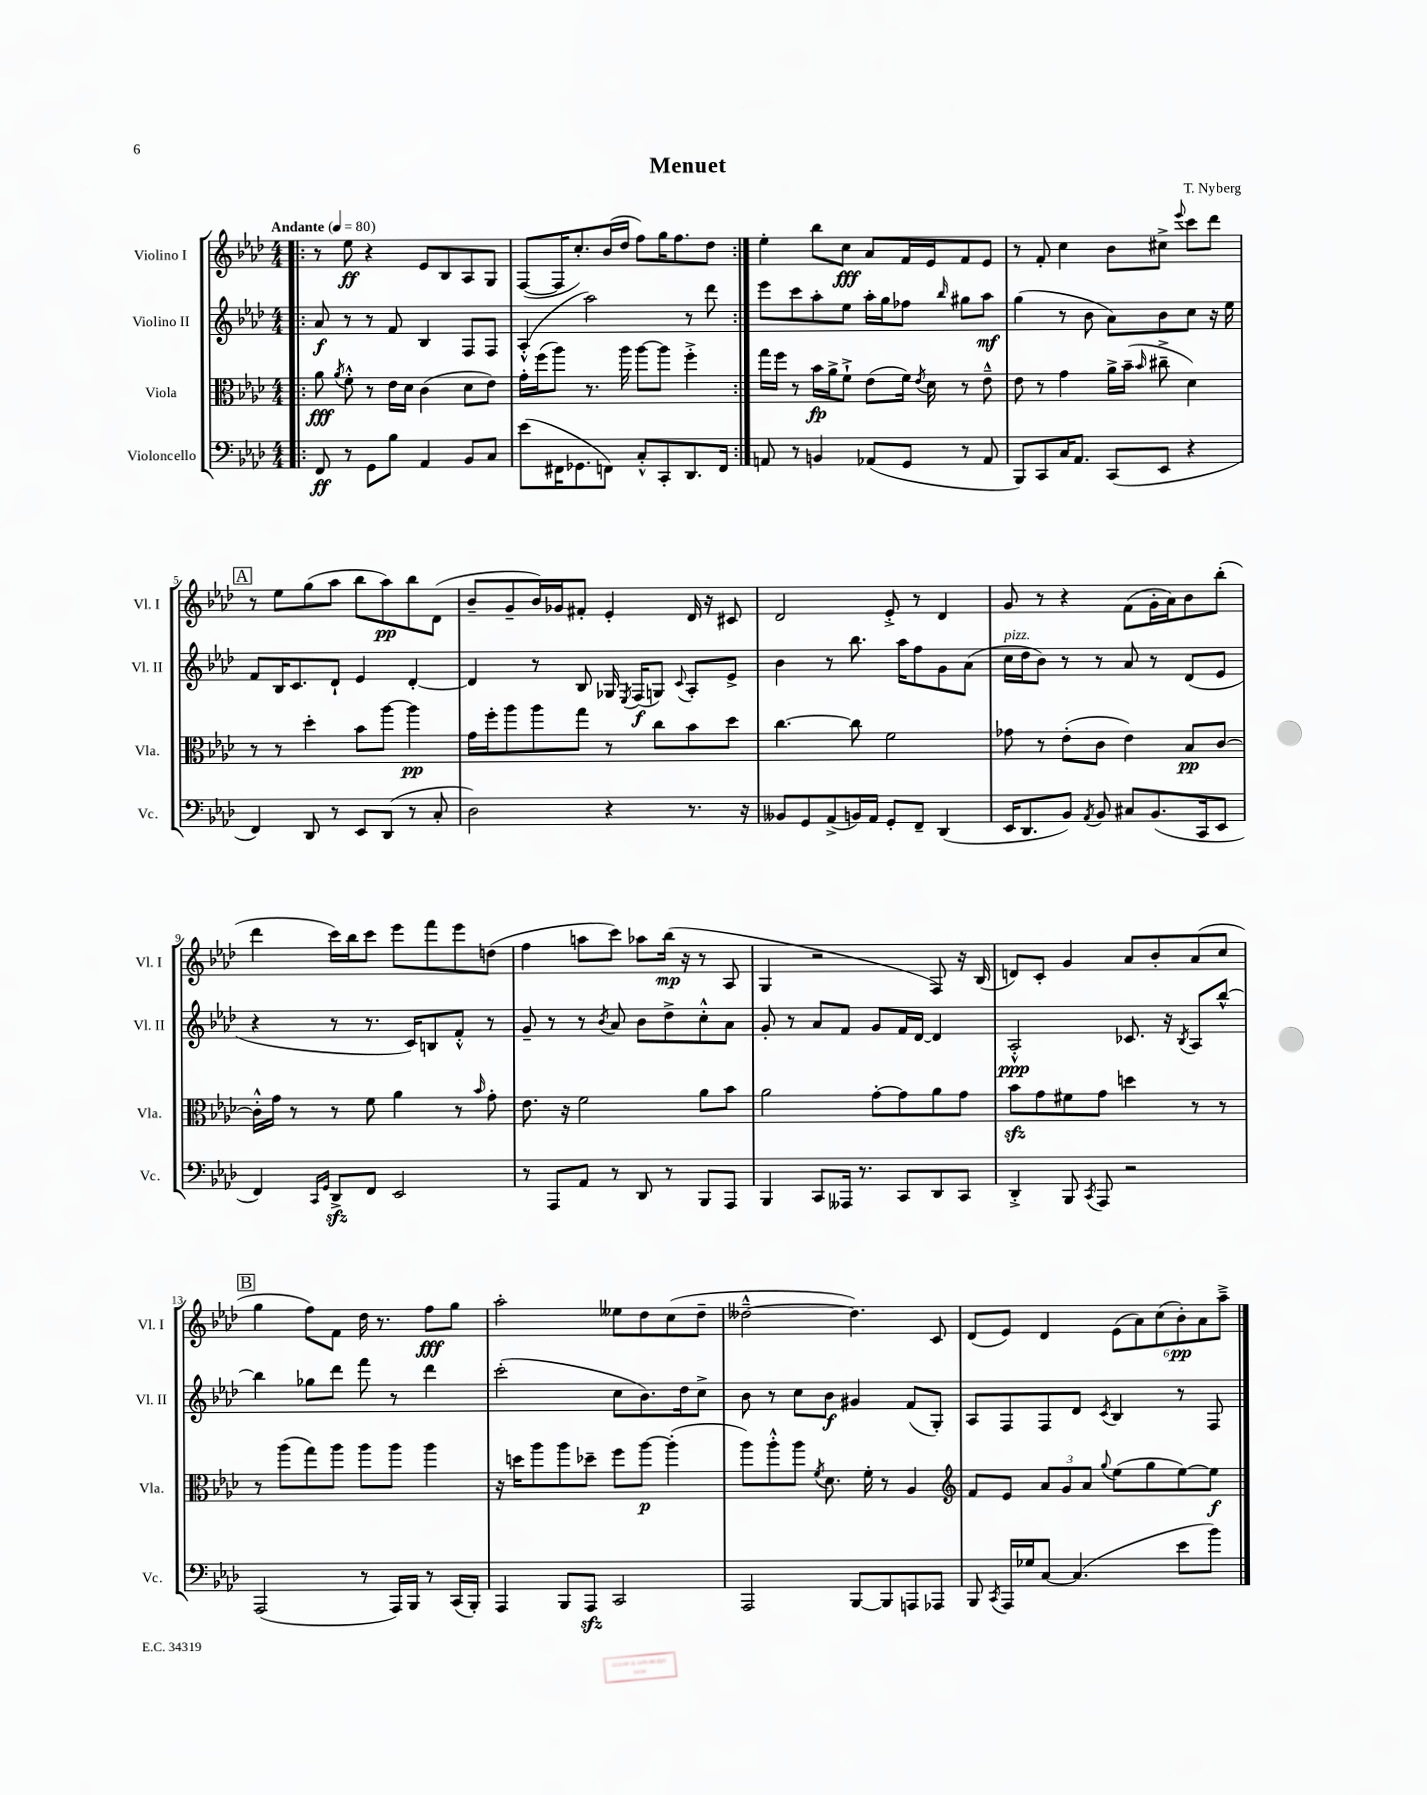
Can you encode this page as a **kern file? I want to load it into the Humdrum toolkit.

**kern	**dynam	**kern	**dynam	**kern	**dynam	**kern	**dynam
*part4	*part4	*part3	*part3	*part2	*part2	*part1	*part1
*staff4	*staff4	*staff3	*staff3	*staff2	*staff2	*staff1	*staff1
*I"Violoncello	*	*I"Viola	*	*I"Violino II	*	*I"Violino I	*
*I'Vc.	*	*I'Vla.	*	*I'Vl. II	*	*I'Vl. I	*
*clefF4	*	*clefC3	*	*clefG2	*	*clefG2	*
*k[b-e-a-d-]	*	*k[b-e-a-d-]	*	*k[b-e-a-d-]	*	*k[b-e-a-d-]	*
*M4/4	*	*M4/4	*	*M4/4	*	*M4/4	*
*MM80	*	*MM80	*	*MM80	*	*MM80	*
=1!|:	=1!|:	=1!|:	=1!|:	=1!|:	=1!|:	=1!|:	=1!|:
!	!	!	!	!	!	!LO:TX:a:B:t=Andante	!
8FF/	ff	8a-\	fff	8a-/	f	8r	.
.	.	8qa-/	.	.	.	.	.
8r	.	8f'^^\	.	8r	.	8ee-\	ff
8GG\L	.	8r	.	8r	.	4r	.
8B-\J	.	16e-\LL	.	8f/	.	.	.
.	.	16d-\JJ	.	.	.	.	.
4AA-/	.	(4c\	.	4B-/	.	8e-/L	.
.	.	.	.	.	.	8B-/	.
8BB-/L	.	8d-\L	.	8F/L	.	8A-/	.
8C/J	.	8e-\J)	.	8F/J	.	8G/J	.
=2	=2	=2	=2	=2	=2	=2	=2
(8e-\L	.	16g'\LL	.	(4A-'^^/	.	([8F/L	.
.	.	(16ff\J	.	.	.	.	.
16FF#X\K	.	8aa-\J)	.	.	.	16F/K]	.
8.GG-X\	.	.	.	.	.	8.cc'/)	.
.	.	8.r	.	2aa-\)	.	.	.
8FFn\J)	.	.	.	.	.	(16b-/L	.
.	.	16aa-\	.	.	.	16dd-/JJ	.
8C'^^/L	.	[8aa-\L	.	.	.	8ff\L)	.
8CC'/	.	8aa-\J]	.	.	.	16gg\K	.
.	.	.	.	.	.	8.ff\	.
8.DD-/	.	4ff'^\	.	8r	.	.	.
.	.	.	.	8ddd-\	.	8dd-\J	.
16FF/Jk	.	.	.	.	.	.	.
=3:|!	=3:|!	=3:|!	=3:|!	=3:|!	=3:|!	=3:|!	=3:|!
8AAn/	.	16gg\LL	.	8eee-\L	.	4ee-'\	.
.	.	16ff\JJ	.	.	.	.	.
8r	.	8r	.	8ccc\	.	.	.
4BBn/	.	16b-\LL	fp	8aa-'\	.	8bb-\L	.
.	.	16a-^\J	.	.	.	.	.
.	.	8f`^\J	.	8ee-\J	.	8cc\J	fff
(8AA-X/L	.	(8e-\L	.	16aa-'\LL	.	8a-/L	.
.	.	.	.	16gg\J	.	.	.
8GG/J	.	16f\Jk)	.	8ff-X\J	.	16f/L	.
.	.	8qe-/	.	.	.	.	.
.	.	16d-\	.	.	.	16e-/J	.
.	.	.	.	16qqbb-/	.	.	.
8r	.	8r	.	8gg#X\L	.	8f/	.
8AA-/	.	8e-~^^\	.	8aa-\J	mf	8e-/J	.
=4	=4	=4	=4	=4	=4	=4	=4
8BBB-/L)	.	8e-\	.	(4gg\	.	8r	.
8CC/	.	8r	.	.	.	8f'/	.
16C/K	.	4g\	.	8r	.	4cc\	.
8.AA-/J	.	.	.	.	.	.	.
.	.	.	.	8b-\	.	.	.
(8CC/L	.	16a-^\LL	.	8a-\L)	.	8b-\L	.
.	.	(16b-~\JJ	.	.	.	.	.
.	.	16qqb-/	.	.	.	.	.
8EE-/J	.	8cc#X~^\	.	8b-\	.	8cc#X^\J	.
.	.	.	.	.	.	8qqeee-/	.
4r	.	4d-\)	.	8cc\J	.	8ccc\L	.
.	.	.	.	16r	.	8ddd-\J	.
.	.	.	.	16ee-\	.	.	.
!!LO:LB:g=z
!!LO:REH:place=s1:t=A
=5	=5	=5	=5	=5	=5	=5	=5
4FF/)	.	8r	.	8f/L	.	8r	.
.	.	8r	.	16B-/K	.	8ee-\L	.
.	.	.	.	8.c/	.	.	.
8DD-/	.	4dd-'\	.	.	.	(8gg\	.
8r	.	.	.	8d-`/J	.	8aa-\J	.
8EE-/L	.	8b-\L	.	4e-/	.	8bb-\L	.
(8DD-/J	.	[8aa-\J	.	.	.	8aa-\)	pp
8r	.	4aa-\]	pp	[4d-'/	.	8bb-\	.
8C'/	.	.	.	.	.	(8d-\J	.
=6	=6	=6	=6	=6	=6	=6	=6
2D-\)	.	16g\LL	.	4d-/]	.	8b-~/L	.
.	.	16ff'\J	.	.	.	.	.
.	.	8aa-\	.	.	.	8g~/	.
.	.	8aa-\	.	8r	.	16b-/L)	.
.	.	.	.	.	.	16g-X/J	.
.	.	8gg\J	.	8B-/	.	8f#X'/J	.
4r	.	8r	.	16G-X/	.	4e-'/	.
.	.	.	.	8qE-/	.	.	.
.	.	.	.	(16F/KL	f	.	.
.	.	8cc\L	.	8Gn/J)	.	.	.
.	.	.	.	8qqc/	.	.	.
8.r	.	8b-\	.	8A-'/L	.	16d-/	.
.	.	.	.	.	.	16r	.
.	.	8dd-\J	.	8e-^/J	.	8c#X/	.
16r	.	.	.	.	.	.	.
=7	=7	=7	=7	=7	=7	=7	=7
8BB--X/L	.	[4.cc\	.	4b-\	.	2d-/	.
8GG/	.	.	.	.	.	.	.
(8AA-^/	.	.	.	8r	.	.	.
16BBn/L)	.	8cc\]	.	8.bb-\	.	.	.
16AA-/JJ	.	.	.	.	.	.	.
8GG'/L	.	2f\	.	.	.	8e-'^/	.
.	.	.	.	16aa-\KL	.	.	.
8FF~/J	.	.	.	8ff\	.	8r	.
(4DD-/	.	.	.	8g\	.	4d-/	.
.	.	.	.	(8a-\J	.	.	.
=8	=8	=8	=8	=8	=8	=8	=8
!	!	!	!	!LO:TX:a:i:t=pizz.	!	!	!
16EE-/KL	.	8g-X\	.	16cc\LL	.	8g/	.
8.DD-/	.	.	.	16dd-\J	.	.	.
.	.	8r	.	8b-\J)	.	8r	.
8BB-/J)	.	(8e-'\L	.	8r	.	4r	.
8qAA-/	.	.	.	.	.	.	.
8BB-/	.	8c\J	.	8r	.	.	.
8C#X/L	.	4e-\)	.	8a-/	.	(8f\L	.
(8.BB-/	.	.	.	8r	.	16g'\L	.
.	.	.	.	.	.	16a-\J)	.
.	.	8B-/L	pp	(8d-/L	.	8b-\	.
16CC/k	.	.	.	.	.	.	.
8EE-/J	.	[8c/J	.	8e-/J	.	(8bb-'\J	.
!!LO:LB:g=z
=9	=9	=9	=9	=9	=9	=9	=9
4FF/)	.	16c'^^\LL]	.	4r	.	4ddd-\	.
.	.	16g\JJ	.	.	.	.	.
.	.	8r	.	.	.	.	.
16qqCC/LL	.	.	.	.	.	.	.
16qqGG/JJ	.	.	.	.	.	.	.
8DD-zz^/L	.	8r	.	8r	.	16ccc\LL)	.
.	.	.	.	.	.	16bb-\J	.
8FF/J	.	8f\	.	8.r	.	8ccc\J	.
2EE-/	.	4a-\	.	.	.	8eee-\L	.
.	.	.	.	16c/KL)	.	.	.
.	.	.	.	8Bn/	.	8fff\	.
.	.	8r	.	8f'^^/J	.	8eee-\	.
.	.	16qqb-/	.	.	.	.	.
.	.	8g'\	.	8r	.	(8ddn\J	.
=10	=10	=10	=10	=10	=10	=10	=10
8r	.	8.e-\	.	8g~/	.	4ff\	.
8AAA-/L	.	.	.	8r	.	.	.
.	.	16r	.	.	.	.	.
8AA-/J	.	2f\	.	8r	.	8aan\L	.
.	.	.	.	8qb-/	.	.	.
8r	.	.	.	8a-/	.	8ccc\J)	.
8DD-/	.	.	.	8b-\L	.	8aa-X\L	.
8r	.	.	.	8dd-^\	.	(16bb-\Jk	mp
.	.	.	.	.	.	16r	.
8BBB-/L	.	8a-\L	.	8cc'^^\	.	8r	.
8AAA-/J	.	8b-\J	.	8a-\J	.	8A-/	.
=11	=11	=11	=11	=11	=11	=11	=11
4BBB-/	.	2a-\	.	8g'/	.	4G/	.
.	.	.	.	8r	.	.	.
8CC/L	.	.	.	8a-/L	.	2r	.
16AAA--X/Jk	.	.	.	8f/J	.	.	.
8.r	.	.	.	.	.	.	.
.	.	[8g'\L	.	8g/L	.	.	.
8CC/L	.	8g\]	.	16f/L	.	.	.
.	.	.	.	[16d-/JJ	.	.	.
8DD-/	.	8a-\	.	4d-/]	.	8F/)	.
8CC/J	.	8g\J	.	.	.	16r	.
.	.	.	.	.	.	(16B-/	.
=12	=12	=12	=12	=12	=12	=12	=12
4DD-'^/	.	8b-zz\L	.	2A-'^^/	ppp	8dn/L)	.
.	.	8g\	.	.	.	8c'/J	.
8BBB-/	.	8f#X\	.	.	.	4g/	.
8qCC/	.	.	.	.	.	.	.
8AAA-/	.	8g\J	.	.	.	.	.
2r	.	4ddn\	.	8.c-X/	.	8a-/L	.
.	.	.	.	.	.	8b-'/	.
.	.	.	.	16r	.	.	.
.	.	.	.	8qB-/	.	.	.
.	.	8r	.	8A-/L	.	(8a-/	.
.	.	8r	.	[8bb-^^/J	.	8cc/J	.
!!LO:LB:g=z
!!LO:REH:place=s1:t=B
=13	=13	=13	=13	=13	=13	=13	=13
(2AAA-/	.	8r	.	4bb-\]	.	4gg\	.
.	.	(8aa-\L	.	.	.	.	.
.	.	8gg\)	.	8gg-X\L	.	8ff\L)	.
.	.	8aa-\J	.	8ddd-\J	.	8f\J	.
8r	.	8aa-\L	.	8fff\	.	16dd-\	.
.	.	.	.	.	.	8.r	.
16AAA-/LL)	.	8aa-\J	.	8r	.	.	.
16BBB-/JJ	.	.	.	.	.	.	.
8r	.	4aa-\	.	4ddd-\	.	8ff\L	fff
(16CC/LL	.	.	.	.	.	8gg\J	.
16BBB-'/JJ)	.	.	.	.	.	.	.
=14	=14	=14	=14	=14	=14	=14	=14
4AAA-/	.	16r	.	(2ccc'\	.	2aa-'\	.
.	.	16ddn\KL	.	.	.	.	.
.	.	8aa-\	.	.	.	.	.
8BBB-/L	.	8aa-\	.	.	.	.	.
8AAA-zz/J	.	8dd-X~\J	.	.	.	.	.
2CC/	.	8ff\L	.	8cc\L	.	8ee--X\L	.
.	.	[8aa-\J	p	8.b-\)	.	8dd-\	.
.	.	(4aa-'\]	.	.	.	(8cc\	.
.	.	.	.	16dd-\k	.	.	.
.	.	.	.	8cc^\J	.	8dd-~\J	.
=15	=15	=15	=15	=15	=15	=15	=15
2AAA-/	.	8aa-\L)	.	8b-\	.	[2dd--X~^^\	.
.	.	8aa-'^^\	.	8r	.	.	.
.	.	8aa-\J	.	8cc\L	.	.	.
.	.	8qf/	.	.	.	.	.
.	.	8.d-\	.	8b-\J	f	.	.
[8BBB-/L	.	.	.	4g#X/	.	4.dd--\])	.
.	.	16f'\	.	.	.	.	.
8BBB-/]	.	8r	.	.	.	.	.
8AAAn/	.	4A-/	.	(8f/L	.	.	.
8AAA-X/J	.	.	.	8G'/J)	.	8c/	.
=16	=16	=16	=16	=16	=16	=16	=16
*	*	*clefG2	*	*	*	*	*
8BBB-/	.	8f/L	.	8A-/L	.	(8d-/L	.
8qCC/	.	.	.	.	.	.	.
16AAA-/LL	.	8e-/J	.	8F/	.	8e-/J)	.
16G-X/J	.	.	.	.	.	.	.
[8C/J	.	12a-/L	.	8F/	.	4d-/	.
.	.	12g/	.	.	.	.	.
(4.C/]	.	.	.	8d-/J	.	.	.
.	.	12a-/J	.	.	.	.	.
.	.	8qqgg/	.	8qc/	.	.	.
.	.	(8ee-\L	.	4B-/	.	(12e-\L	.
.	.	.	.	.	.	12a-\)	.
.	.	8gg\	.	.	.	.	.
.	.	.	.	.	.	(12cc\	.
8e-\L	.	[8ee-\)	.	8r	.	12b-'\)	pp
.	.	.	.	.	.	12a-\	.
8b-\J)	.	8ee-\J]	f	8F/	.	.	.
.	.	.	.	.	.	12aa-~^\J	.
==	==	==	==	==	==	==	==
*-	*-	*-	*-	*-	*-	*-	*-
